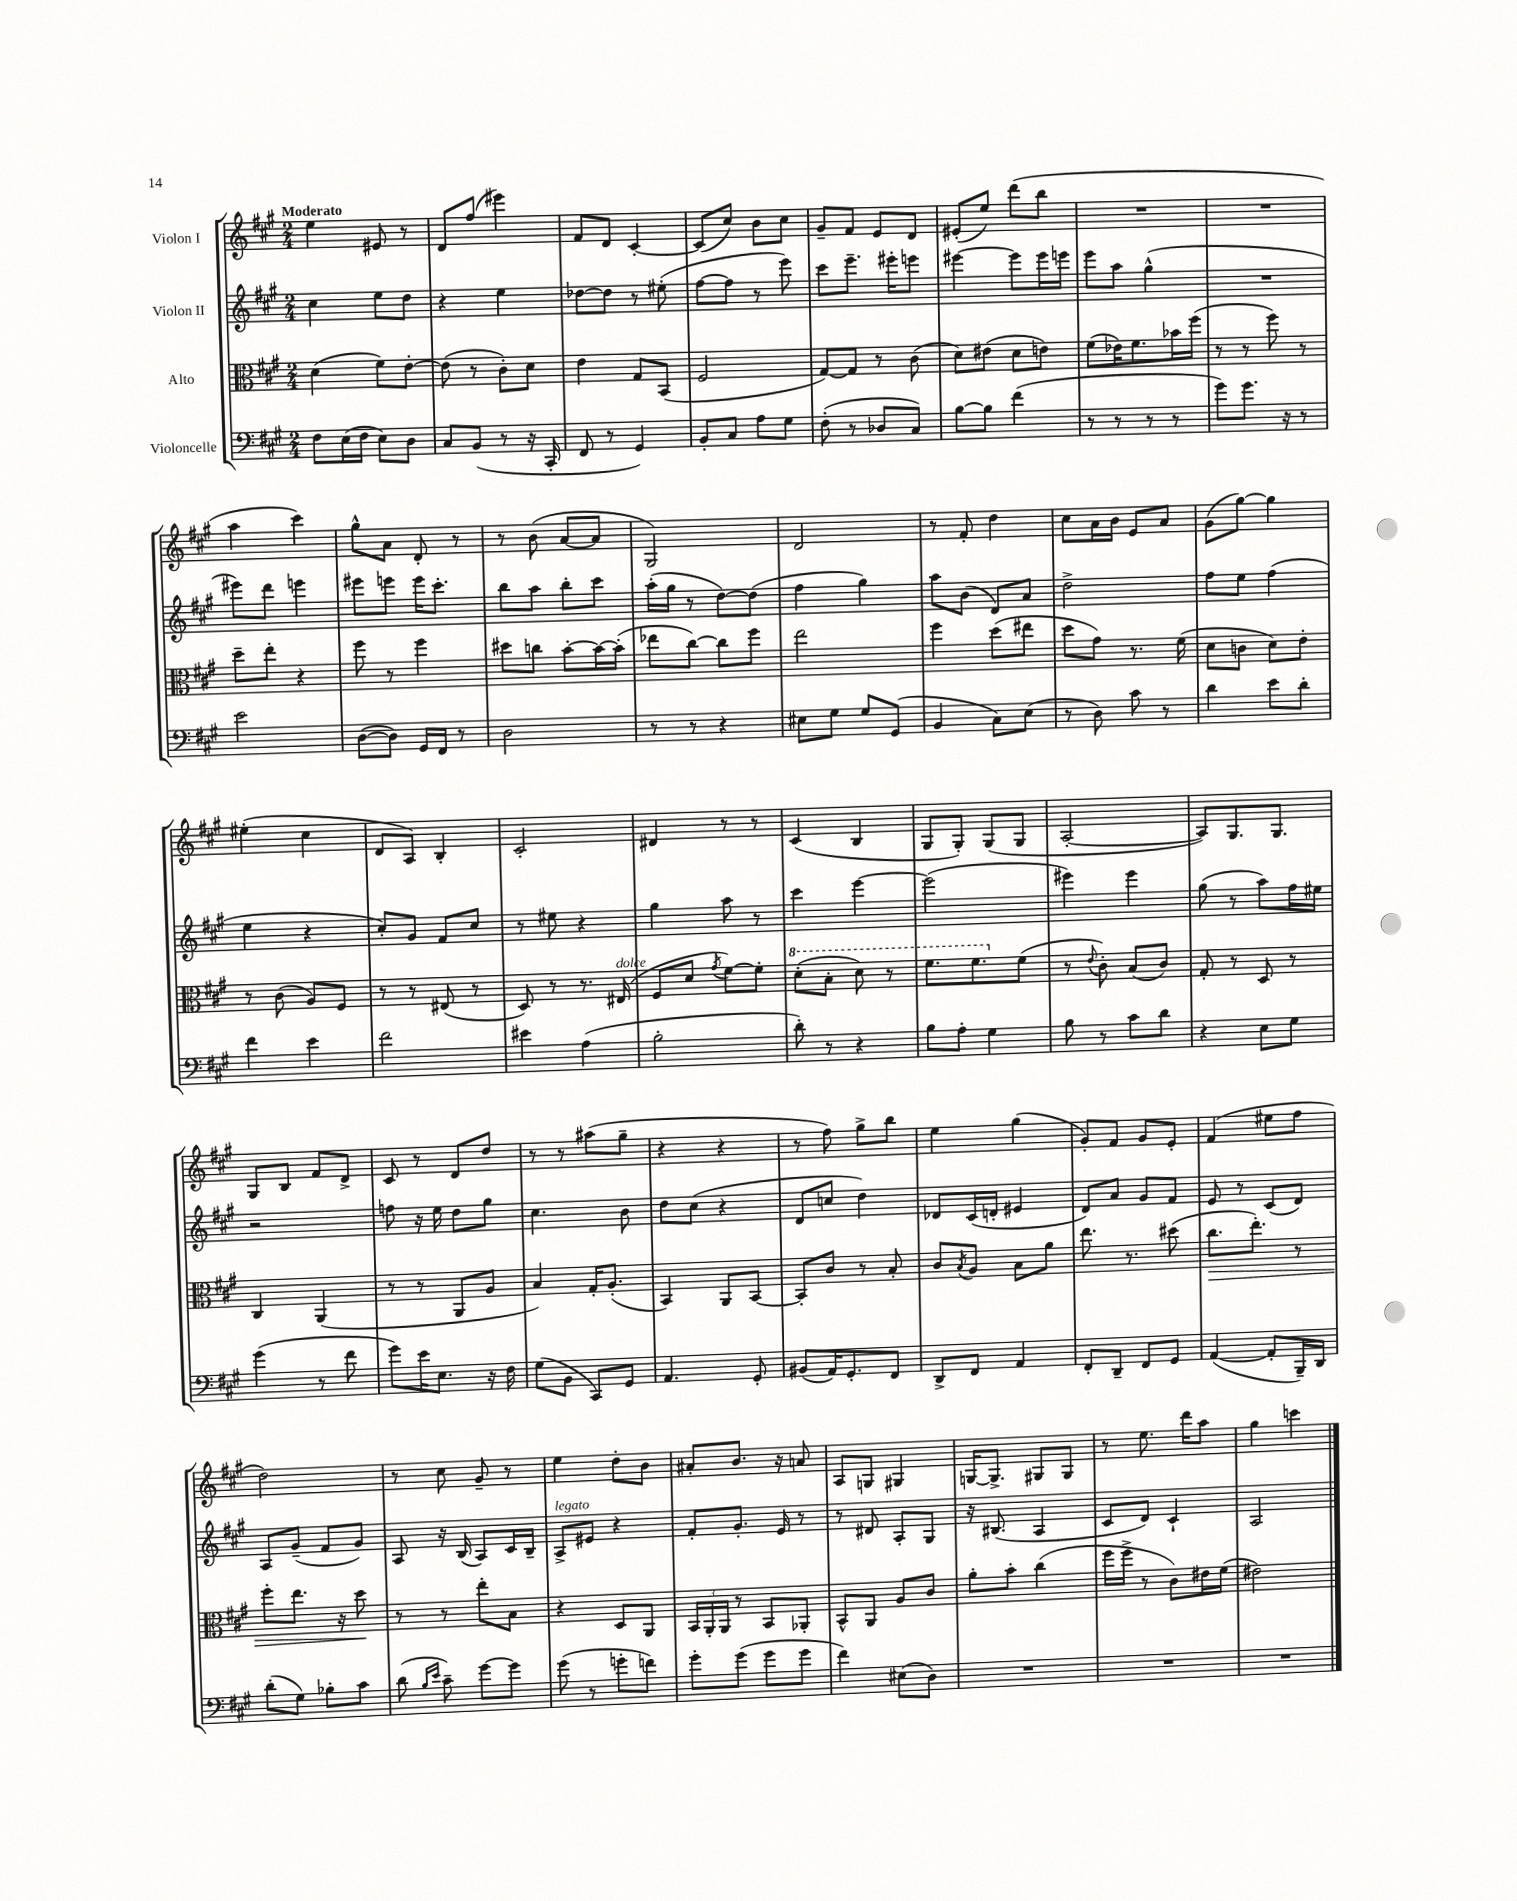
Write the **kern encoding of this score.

**kern	**kern	**dynam	**kern	**kern
*part4	*part3	*part3	*part2	*part1
*staff4	*staff3	*staff3	*staff2	*staff1
*I"Violoncelle	*I"Alto	*	*I"Violon II	*I"Violon I
*clefF4	*clefC3	*	*clefG2	*clefG2
*k[f#c#g#]	*k[f#c#g#]	*	*k[f#c#g#]	*k[f#c#g#]
*M2/4	*M2/4	*	*M2/4	*M2/4
=1	=1	=1	=1	=1
!	!	!	!	!LO:TX:a:B:t=Moderato
8F#\L	(4d\	.	4cc#\	4ee\
(16E\L	.	.	.	.
16F#\JJ	.	.	.	.
8E\L)	8f#\L)	.	8ee\L	8e#X/
8D\J	[8e'\J	.	8dd\J	8r
=2	=2	=2	=2	=2
8C#/L	(8e\]	.	4r	8d/L
(8BB/J	8r	.	.	(8ff#/J
8r	8c#'\L)	.	4ee\	4eee#X\)
16r	8d\J	.	.	.
16CC#'/	.	.	.	.
=3	=3	=3	=3	=3
8FF#/	4e\	.	[8dd-X\L	8f#/L
8r	.	.	8dd-\J]	8d/J
4GG#/)	8G#/L	.	8r	[4c#'/
.	(8BB/J	.	(8ee#X'\	.
=4	=4	=4	=4	=4
8BB'/L	2F#/	.	[8ff#\L	(8c#/L]
8C#/J	.	.	8ff#\J]	8cc#/J)
8A\L	.	.	8r	8b\L
8G#\J	.	.	8eee\)	8cc#\J
=5	=5	=5	=5	=5
(8F#'\	[8G#/L)	.	8ccc#\L	8g#~/L
8r	8G#/J]	.	8.eee~\J	8f#/J
8D-X/L	8r	.	.	8e/L
.	.	.	16eee#X'\KL	.
8C#/J)	(8c#\	.	8eeen\J	8d/J
=6	=6	=6	=6	=6
[8B\L	8d\L)	.	[4eee#X\	(8e#X'/L
8B\J]	(8e#X\J	.	.	8ee/J)
(4f#\	8d\L	.	8eee#\L]	(8ddd\L
.	8en\J)	.	16eee#\L	8bb\J
.	.	.	16eeen\JJ	.
=7	=7	=7	=7	=7
8r	(8f#\L	.	8eee\L	2r
8r	16e-X\K)	.	8aa\J	.
.	8.f#\	.	.	.
8r	.	.	(4gg#^^\	.
8r	16b-X\L	.	.	.
.	(16ff#\JJ	.	.	.
=8	=8	=8	=8	=8
8g#\L)	8r	.	2r	2r
8.g#\J	8r	.	.	.
.	8ff#\)	.	.	.
16r	.	.	.	.
8r	8r	.	.	.
!!LO:LB:g=z
=9	=9	=9	=9	=9
2e\	8dd~\L	.	8eee#X\L)	4aa\
.	8ee'\J	.	8ddd\J	.
.	4r	.	4eeen\	4ccc#\)
=10	=10	=10	=10	=10
([8D\L	8ff#\	.	8eee#X\L	8gg#^^\L
8D\J])	8r	.	8eeen\J	8a\J
16GG#/LL	4ff#\	.	16eee\KL	8d'/
16FF#/JJ	.	.	8.ccc#'\J	.
8r	.	.	.	8r
=11	=11	=11	=11	=11
2D\	8dd#X\L	.	8bb\L	8r
.	8ccn\J	.	8aa\J	(8b\
.	[8b'\L	.	8bb'\L	[8a/L
.	16b\L_	.	8ccc#\J	8a/J]
.	(16b'\JJ]	.	.	.
=12	=12	=12	=12	=12
8r	8ee-X\L	.	(16aa'\LL	2G#/)
.	.	.	16gg#\JJ	.
8r	[8cc#\J)	.	8r	.
4r	8cc#\L]	.	[8dd\L)	.
.	8ff#\J	.	(8dd\J]	.
=13	=13	=13	=13	=13
8E#X\L	2ee\	.	4ff#\	2d/
8G#\J	.	.	.	.
8G#/L	.	.	4gg#\)	.
(8GG#/J	.	.	.	.
=14	=14	=14	=14	=14
4BB/	4ff#\	.	8aa\L	8r
.	.	.	(8b\J	8f#'/
8C#\L)	(8dd\L	.	8d/L)	4dd\
(8E\J	8ee#X\J	.	8a/J	.
=15	=15	=15	=15	=15
8r	8dd\L	.	2dd^\	8cc#\L
8D\)	8g#\J)	.	.	16a\L
.	.	.	.	16b\JJ
8c#\	8.r	.	.	8e/L
8r	.	.	.	8a/J
.	(16f#\	.	.	.
=16	=16	=16	=16	=16
4d\	8d\L	.	8ff#\L	(8g#\L
.	8cn\J	.	8ee\J	[8gg#\J)
8e\L	8d\L)	.	(4ff#\	4gg#\]
8d'\J	8e'\J	.	.	.
!!LO:LB:g=z
=17	=17	=17	=17	=17
4f#\	8r	.	4ee\	(4ee#X'\
.	(8c#\	.	.	.
4e\	8A/L)	.	4r	4cc#\
.	8F#/J	.	.	.
=18	=18	=18	=18	=18
2f#\	8r	.	8cc#'/L)	8d/L
.	8r	.	8g#/J	8A/J)
.	(8E#X/	.	8f#/L	4B'/
.	8r	.	8cc#/J	.
=19	=19	=19	=19	=19
4e#X\	8D/)	.	8r	2c#'/
.	8r	.	8ee#X\	.
(4A\	8.r	.	4r	.
!	!LO:TX:a:i:t=dolce	!	!	!
.	(16E#X/	.	.	.
=20	=20	=20	=20	=20
2B'\	8F#/L	.	4gg#\	4d#X/
.	8d/J	.	.	.
.	8qg#/	.	.	.
.	[8f#\L)	.	8aa\	8r
.	8f#'\J]	.	8r	8r
=21	=21	=21	=21	=21
*	*8va	*	*	*
8d'\)	(8dd'\L	.	4ccc#\	(4c#/
8r	8b'\J	.	.	.
4r	8dd\)	.	[4eee\	4B/
.	8r	.	.	.
=22	=22	=22	=22	=22
8B\L	8.ff#\L	.	(2eee\]	8G#/L
8A'\J	.	.	.	8G#'/J)
.	8.ff#\	.	.	.
4G#\	.	.	.	(8G#/L
*	*X8va	*	*	*
.	(8f#\J	.	.	8G#/J
=23	=23	=23	=23	=23
8B\	8r	.	4eee#X\)	[2A'/
.	8qqe/	.	.	.
8r	8c#'\)	.	.	.
8c#\L	(8B/L	.	4eee#\	.
8d\J	8c#/J)	.	.	.
=24	=24	=24	=24	=24
4r	8G#'/	.	(8gg#\	8A/L])
.	8r	.	8r	8.G#/
8E\L	8D/	.	8aa\L)	.
.	.	.	.	8.G#/J
8G#\J	8r	.	16ff#\L	.
.	.	.	16ee#X\JJ	.
!!LO:LB:g=z
=25	=25	=25	=25	=25
(4g#\	4C#/	.	2r	8G#/L
.	.	.	.	8B/J
8r	(4AA/	.	.	8f#/L
8f#\	.	.	.	8d^/J
=26	=26	=26	=26	=26
8g#\L)	8r	.	8ffn\	8c#/
16e\K	8r	.	16r	8r
8.E\J	.	.	16ee\	.
.	8AA/L	.	8dd\L	8d/L
16r	8A/J	.	8gg#\J	8dd/J
16F#\	.	.	.	.
=27	=27	=27	=27	=27
(8G#\L	4B/)	.	4.cc#\	8r
8BB\J	.	.	.	8r
8CC#/L)	16G#'/KL	.	.	(8aa#X\L
.	(8.A'/J	.	.	.
8GG#/J	.	.	8b\	8gg#~\J
=28	=28	=28	=28	=28
4.AA/	4BB/)	.	8dd\L	4r
.	.	.	(8cc#\J	.
.	8AA/L	.	4r	4r
8GG#'/	[8BB/J	.	.	.
=29	=29	=29	=29	=29
(8BB#X/L	8BB'/L]	.	8d/L	8r
16AA/K)	8c#/J	.	8ccn/J	8ff#\)
8.GG#'/	.	.	.	.
.	8r	.	4dd\)	8gg#^\L
8FF#/J	8B'/	.	.	8bb\J
=30	=30	=30	=30	=30
8DD^/L	8c#/L	.	8d-X/L	4ee\
.	8qB/	.	.	.
8FF#/J	8A/J	.	(16c#/L	.
.	.	.	16dn'/JJ	.
4AA/	8B\L	.	4e#X/	(4gg#\
.	8a\J	.	.	.
=31	=31	=31	=31	=31
8FF#'/L	8.ee\	.	8d/L)	8g#'/L)
8DD~/J	.	.	8a/J	8f#/J
.	8.r	.	.	.
8FF#/L	.	.	8g#/L	8g#/L
8GG#/J	(8dd#X\	.	8f#/J	8e'/J
=32	=32	=32	=32	=32
!	!	!LO:HP:b	!	!
([4AA/	8.cc#\L	>	8e/	(4f#/
.	.	.	8r	.
.	8.ee'\J)	.	.	.
8AA'/L]	.	.	(8c#/L	8ee#X\L
16BBB~/L)	8r	.	8d/J)	8ff#\J
16DD/JJ	.	.	.	.
!!LO:LB:g=z
=33	=33	=33	=33	=33
(8d'\L	8ff#'\L	.	8A/L	2dd\)
8G#\J)	8.ee\J	.	(8g#~/J	.
8B-X'\L	.	.	8f#/L	.
.	16r	.	.	.
8c#\J	8dd\	.	8g#/J)	.
.	.	]	.	.
=34	=34	=34	=34	=34
(8d\	8r	.	8A/	8r
16qqB/LL	.	.	.	.
16qqe/JJ	.	.	.	.
8c#~\)	8r	.	16r	8cc#\
.	.	.	(16B/	.
[8g#\L	8ee'\L	.	8A/L)	8g#~/
8g#\J]	8B\J	.	16c#/L	8r
.	.	.	16B~/JJ	.
=35	=35	=35	=35	=35
!	!	!	!LO:TX:a:i:t=legato	!
(8g#\	4r	.	8A^/L	4ee\
8r	.	.	8e#X/J	.
8gn'\L	8D/L	.	4r	8dd'\L
8fn\J)	8AA/J	.	.	8b\J
=36	=36	=36	=36	=36
8g#'\L	24BB/LL	.	8f#'/L	8a#X'/L
.	24AA'/	.	.	.
.	24AA/JJ	.	.	.
(8g#\J	8r	.	8.g#'/J	8.b/J
8g#\L	8BB/L	.	.	.
.	.	.	16e/	16r
8g#\J	8AA-X'/J	.	8r	8an/
=37	=37	=37	=37	=37
4f#\)	8BB^^/L	.	8r	8A/L
.	8AA/J	.	8d#X/	8Gn/J
(8E#X\L	8A/L	.	8A'/L	4G#X/
8D\J)	8c#/J	.	8G#/J	.
=38	=38	=38	=38	=38
2r	8a'\L	.	16r	[16Gn/KL
.	.	.	(8.B#X/	8.G^/J]
.	8b'\J	.	.	.
.	(4cc#\	.	4A/	8G#X/L
.	.	.	.	8G#/J
=39	=39	=39	=39	=39
2r	16ff#\LL	.	8c#/L	8r
.	16ff#^\JJ	.	.	.
.	8r	.	8d/J)	8.ee\
.	8c#\L)	.	4c#`/	.
.	.	.	.	16ddd\KL
.	16e#X\L	.	.	8aa\J
.	(16f#\JJ	.	.	.
=40	=40	=40	=40	=40
2r	2e#X\)	.	2A/	4gg#\
.	.	.	.	4cccn\
==	==	==	==	==
*-	*-	*-	*-	*-
